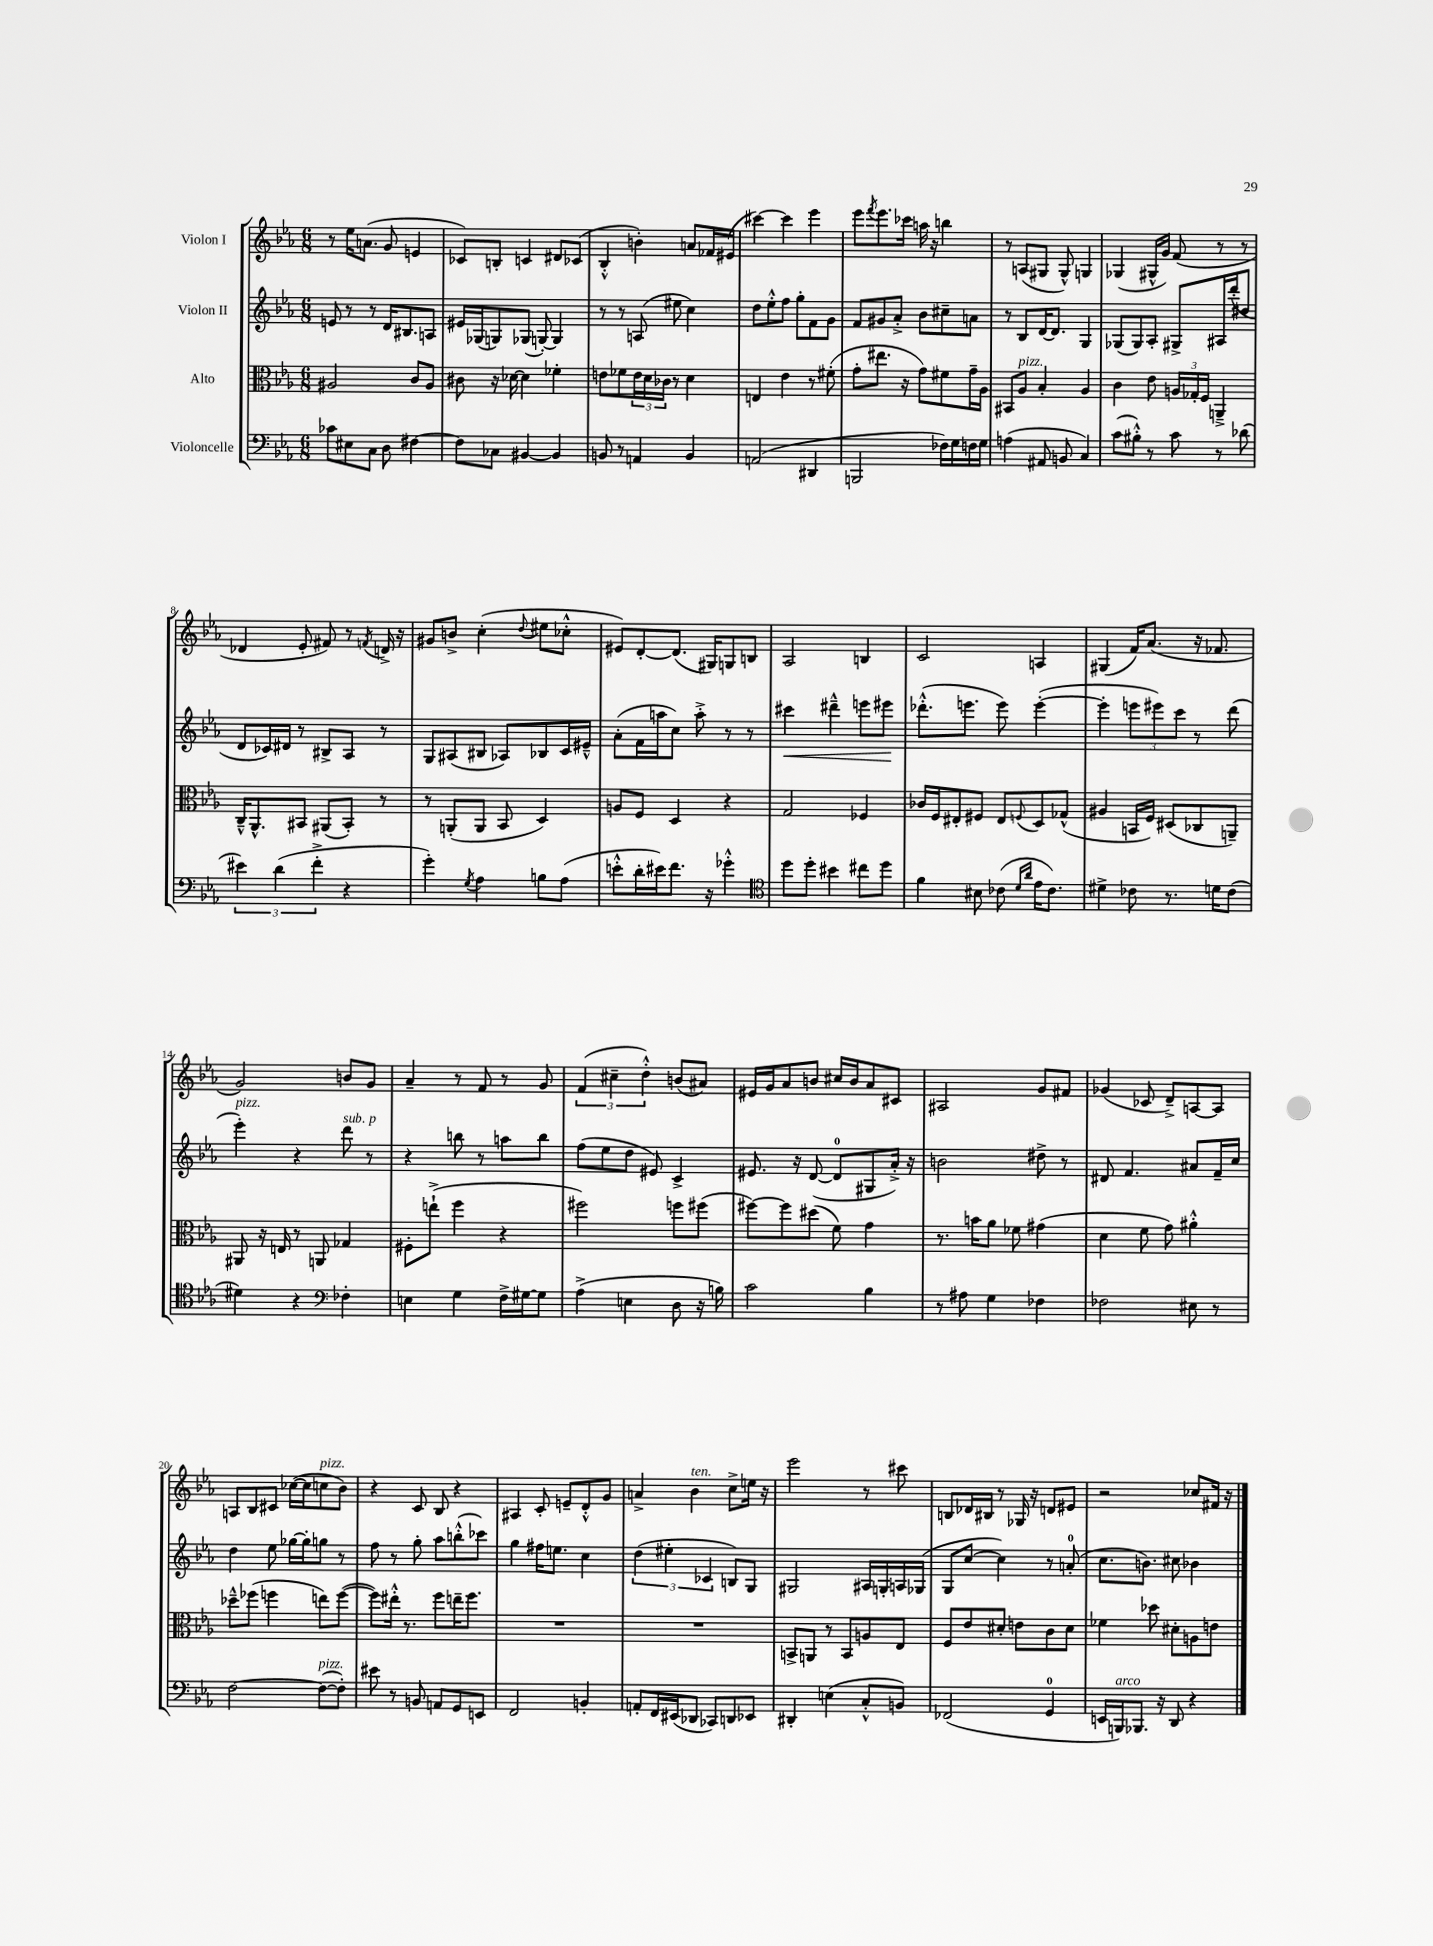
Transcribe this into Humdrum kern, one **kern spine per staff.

**kern	**kern	**kern	**kern
*staff4	*staff3	*staff2	*staff1
*clefF4	*clefC3	*clefG2	*clefG2
*k[b-e-a-]	*k[b-e-a-]	*k[b-e-a-]	*k[b-e-a-]
*M6/8	*M6/8	*M6/8	*M6/8
8c-	2A#	8e	8r
8E#	.	8r	16ee-
.	.	.	(8.a
8C	.	8r	.
8D	.	16d	8g
.	.	8.B#	.
[4F#	8c	.	4e
.	8A#	8A	.
=	=	=	=
8F#]	8c#	16e#	8c-)
.	.	(16G-	.
8C-	16r	8G)	8B'
.	[16d-	.	.
[4BB#	4d-]	(8G-	4c
.	.	[8G')	.
4BB#]	4f-'	4G]	8d#
.	.	.	(8c-
=	=	=	=
8BB	8e	8r	4B-'^^
8r	8f-	8r	.
4AA	24e	(8A	4b')
.	24d	.	.
.	24c-	.	.
.	8r	8ee#	.
4BB	4d	4cc)	8a
.	.	.	16f-
.	.	.	(16e#
=	=	=	=
(2AA	4E	8dd	[4ccc#)
.	.	8ee-'^^	.
.	4e-	8ff	4ccc#]
.	.	8gg'	.
4DD#	8r	8f	4eee-
.	(8f#'	8g	.
=	=	=	=
2BBB	8g'	8f	8eee-
.	.	.	8qfff
.	8.ee#	8g#	8.eee-
.	.	8a-'^	.
.	16r	.	16ccc-
.	8g)	8b-	16aa
.	.	.	16r
16F-)	8f#	8cc#~	4bb
16G	.	.	.
16F	16g~	8a	.
16G	16A-	.	.
=	=	=	=
(4A	8BB#	8r	8r
.	8A-	8B-	(8A
8AA#	4B-'	[16d	8G#
.	.	8.d]	.
8BB	.	.	8G#^^)
4C)	4A-	4G	4G
=	=	=	=
(8c	4c	(8G-	(4G-
8B#'^^)	.	8G-)	.
8r	8e-	8A-'	16G#^^
.	.	.	16g)
8c	24A	8G#^	(8f
.	24G-'	.	.
.	24F	.	.
8r	4AA~^	16A#	8r
.	.	(16ddd'	.
(8d-	.	8dd#	8r
=	=	=	=
6e#)	16C~^^	8d	4d-
.	8.AA-^^	.	.
.	.	16c-)	.
(6d	.	.	.
.	.	16d#	.
.	8BB#	8r	8e-'
6f'^	.	.	.
.	(8AA#	8B#^	8f#)
4r	8BB#')	8A-	8r
.	.	.	8qf
.	8r	8r	16d^
.	.	.	16r
=	=	=	=
4g')	8r	8G	8g#
.	(8AA'	(8A#	8b^
8qG	.	.	.
4A-	8AA	8B#	(4cc'
.	8BB-	8A-)	.
.	.	.	8qqdd
8B	4D)	8B-	8ee#
(8A-	.	16c	8cc-'^^
.	.	16e#~^^	.
=	=	=	=
8e'^^	8A	(8a-'	8e#)
16d'	8F	16f	[8d'
16e#)	.	16aa	.
8.f	4D	8cc)	(8.d]
.	.	8aa'^	.
16r	.	.	16G#)
4g-'^^	4r	8r	8G
.	.	8r	8B
=	=	=	=
*clefC4	*	*	*
8dd	2G	4ccc#	2A-
8dd'	.	.	.
4b#	.	4ddd#~^^	.
8cc#	4F-	8eee	4B
8dd	.	8eee#	.
=	=	=	=
4f	16c-	(8.ddd-'^^	2c
.	16F	.	.
.	8E#'	.	.
.	.	8.eee	.
8B#	8F#	.	.
(8c-	8E#	8eee)	.
16qqd	.	.	.
16qqa-	8qqF	.	.
16e-	8D	([4eee'	4A
8.c-)	.	.	.
.	(8G-^^	.	.
=	=	=	=
4d#^	4A#	4eee']	(4G#
8c-	16BB	12eee	16f)
.	16F)	.	(8.a-
.	.	12eee#)	.
8.r	(8D#	.	.
.	.	12ccc	.
.	8C-	8r	16r
16d	.	.	8.f-
(8c-	8AA~)	(8ddd	.
=	=	=	=
4d#)	8AA#	4eee-')	2g)
.	16r	.	.
.	16E	.	.
4r	8r	4r	.
.	8AA	.	.
*clefF4	*	*	*
4F-'	4G-	8ddd	8b
.	.	8r	8g
=	=	=	=
4E	8F#'	4r	4a-~
.	(8ee`^	.	.
4G	4ff	8bb	8r
.	.	8r	8f
16F^	4r	8aa	8r
[16G#	.	.	.
8G#]	.	8bb	8g
=	=	=	=
(4A-^	2ff#)	(8ff	(6f
.	.	8ee-	.
.	.	.	6cc#~
4E	.	8dd	.
.	.	.	6dd'^^)
.	.	8e#)	.
8D	8ff	4c^	(8b
16r	(8ff#	.	8a#)
16B)	.	.	.
=	=	=	=
2c	[8ff#)	8.e#	16e#
.	.	.	16g
.	8ff#]	.	8a-
.	.	16r	.
.	(8dd#	([8d	8b
.	8f)	8d]	16cc#
.	.	.	16b
4B-	4g	8G#	8a-
.	.	16a-'^)	8c#
.	.	16r	.
=	=	=	=
8r	8.r	2b	2A#
8A#	.	.	.
.	16b	.	.
4G	8a-	.	.
.	8f-	.	.
4F-	(4g#	8dd#^	8g
.	.	8r	8f#
=	=	=	=
2F-	4d	8d#	(4g-
.	.	4.f	.
.	8f	.	8c-
.	8g)	.	8d~^)
8E#	4a#'^^	8a#	[8A
8r	.	16f~	8A]
.	.	16cc	.
=	=	=	=
[2F	8dd-~^^	4dd	8A
.	(8ff-	.	8B-
.	4ff	8ee-	8c#
.	.	[16gg-	([16cc-
.	.	16gg-']	16cc-]
(8F_	8ee)	8gg	8cc
8F'])	([8ff	8r	8b-)
=	=	=	=
8e#	8ff])	8ff	4r
8r	16ee#'^^	8r	.
.	8.r	.	.
8BB	.	8gg'	8c
8AA	8ff	8aa-	8B-
8GG	16ee~	(8bb'^^	4r
.	8.ff	.	.
8EE	.	8ccc-)	.
=	=	=	=
2FF	2.r	4gg	4A#
.	.	16ff#	8c'
.	.	8.ee	.
.	.	.	8e~
4BB'	.	4cc	8d'^^
.	.	.	8g
=	=	=	=
8AA'	2.r	(6dd	4a^
16FF	.	.	.
.	.	6ee#'	.
(16EE#	.	.	.
8DD-	.	.	4b-
.	.	6c-	.
8CC-)	.	.	.
8DD	.	8B)	8cc^
8EE-	.	8G	16ee
.	.	.	16r
=	=	=	=
4DD#'	8BB^	2G#	2eee-
.	8AA	.	.
(4E	8r	.	.
.	8BB	.	.
8C'^^	8A	16A#	8r
.	.	16G'	.
8BB)	8E-	16A	8ccc#
.	.	(16G-	.
=	=	=	=
(2FF-	8F	8G	8B
.	8e-	[8cc	16d-
.	.	.	16B#
.	8d#'	4cc])	8r
.	8e	.	16G-
.	.	.	16r
4GG	8c	8r	8d
.	8d#	(8a'	8e#
=	=	=	=
16EE	4f-	8.cc	2r
16BBB)	.	.	.
8.BBB-	.	.	.
.	.	8.b)	.
.	8dd-	.	.
16r	.	.	.
8DD	8d#'	8cc#	.
4r	8A	4b-	8cc-
.	8e	.	16f#
.	.	.	16r
==	==	==	==
*-	*-	*-	*-
